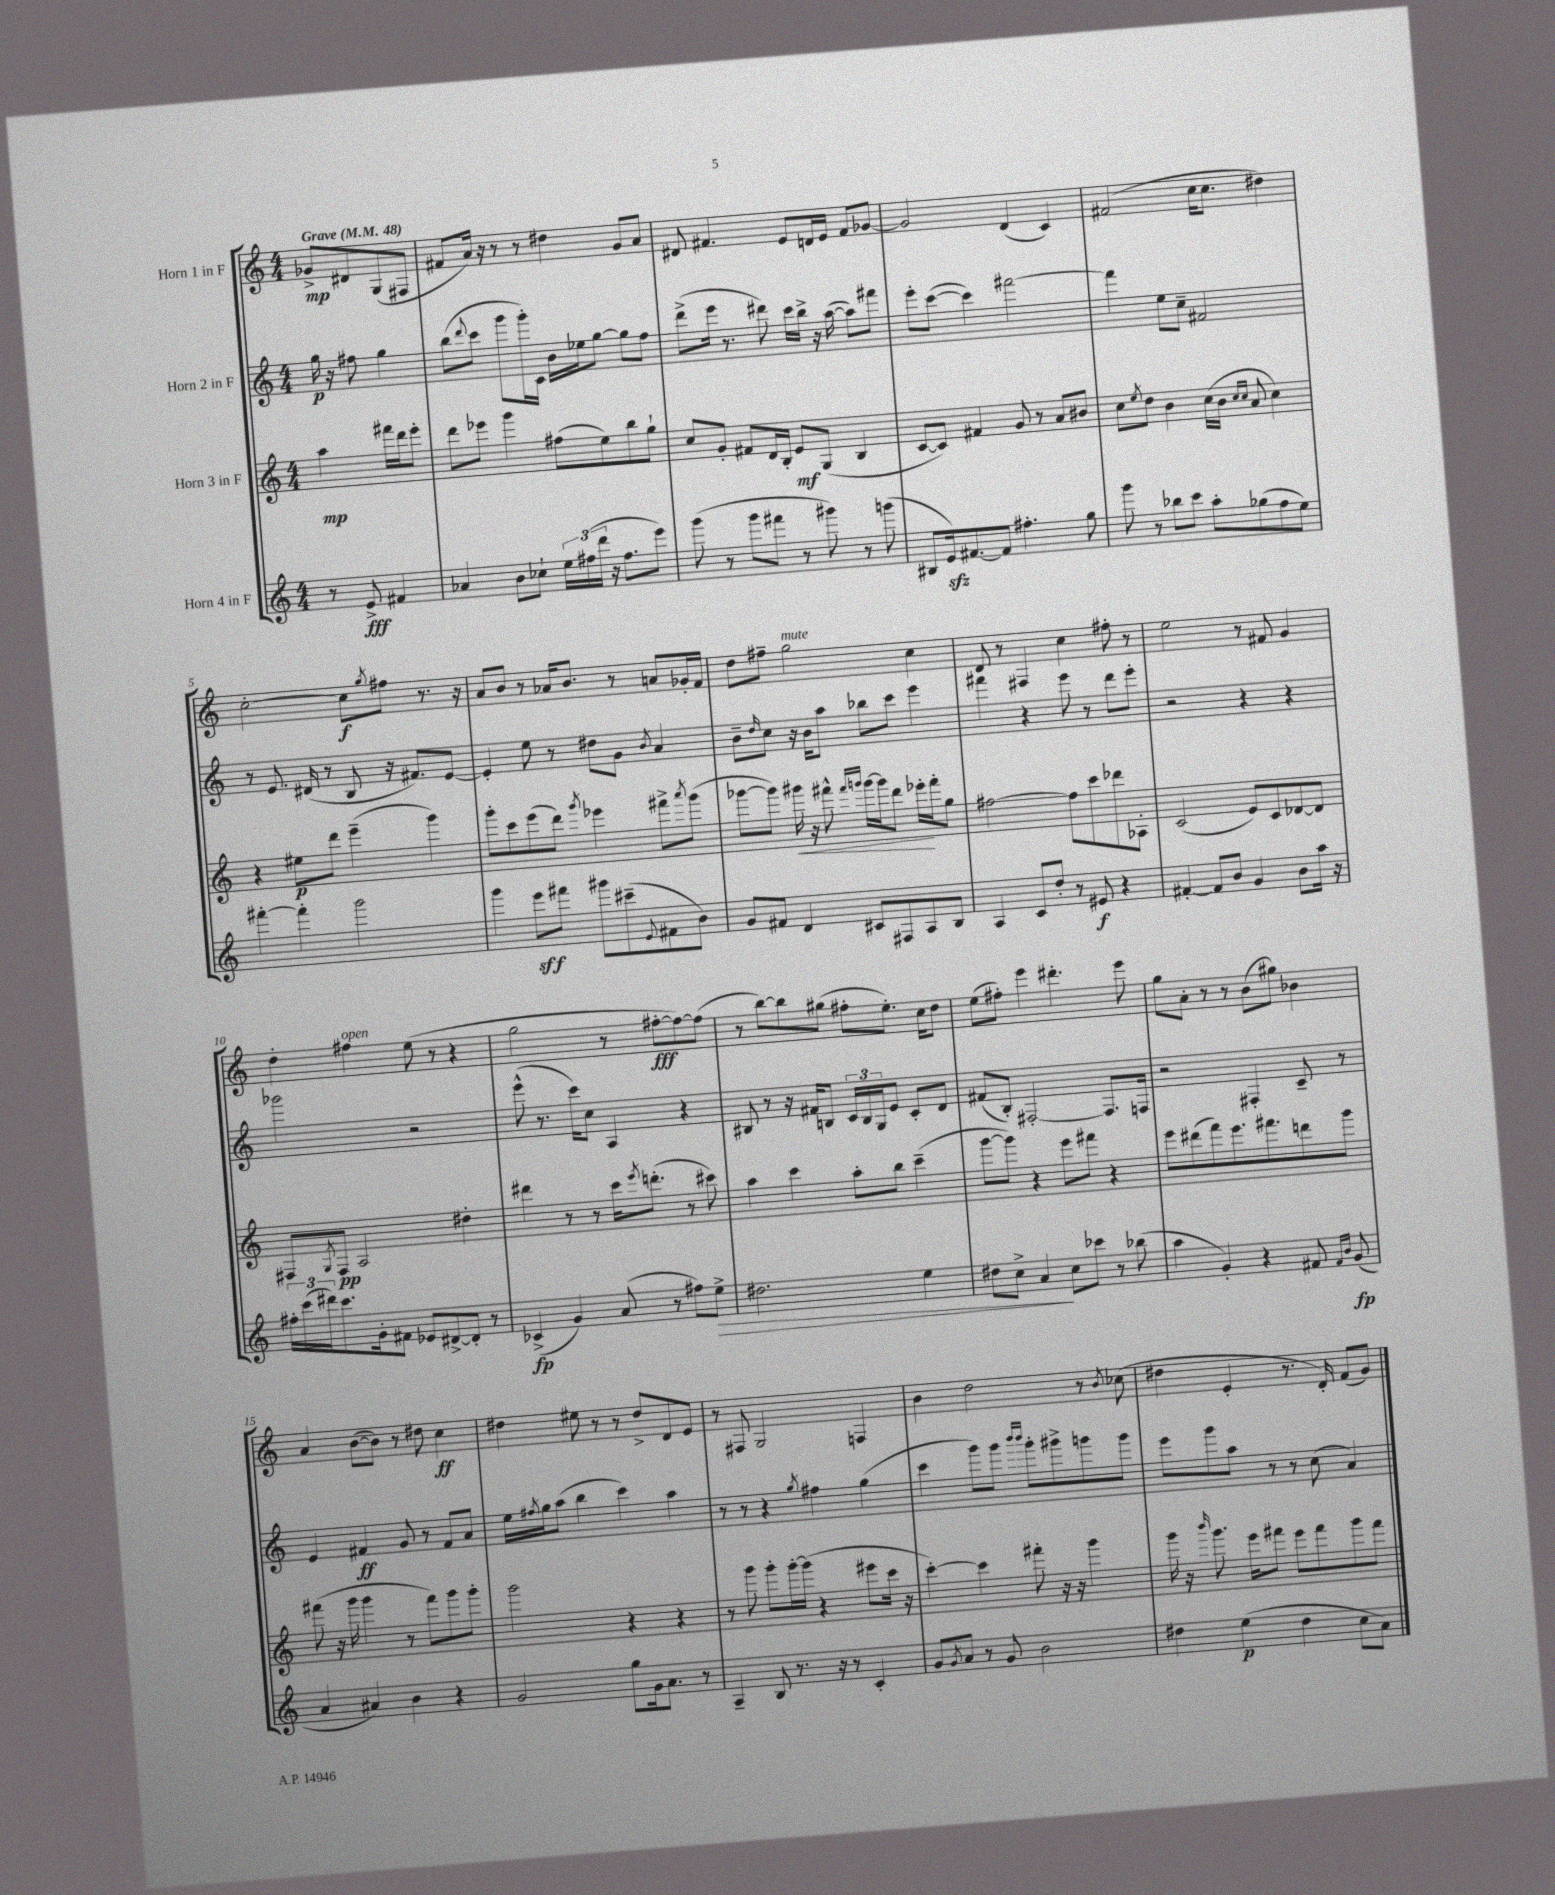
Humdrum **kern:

**kern	**kern	**kern	**kern
*staff4	*staff3	*staff2	*staff1
*clefG2	*clefG2	*clefG2	*clefG2
*k[]	*k[]	*k[]	*k[]
*M4/4	*M4/4	*M4/4	*M4/4
*MM48	*MM48	*MM48	*MM48
8r	4aa\	16gg\	8g-^/L
.	.	16r	.
8e^/	.	8ff#\	8d#/
4f#/	16fff#\LL	4gg\	(8G/
.	16ddd\J	.	.
.	8eee'\J	.	8F#/J
=	=	=	=
4a-/	8ddd\L	(8bb\L	8f#/L
.	.	8qqddd/	.
.	8eee-\J	8ccc\J	16a/Jk)
.	.	.	16r
8b\L	4ggg\	8ggg\L	8r
8cc-`\J	.	16ggg'\L)	8r
.	.	16c\JJ	.
24ee\LL	(8ff#\L	16b\LL	4dd#\
(24ff#\	.	.	.
.	.	16ee-\J	.
24ddd\JJ	.	.	.
16r	8ee\)	[8gg\J	.
8.ff#\L	.	.	.
.	8bb\	8gg\]L	8g/L
8eee\J)	8gg`\J	8ff\J	8a/J
=	=	=	=
(8ggg\	8cc/L	(8ddd^\L	8d#/
8r	8g'/J	16eee\Jk	4.f#/
.	.	8.r	.
8ggg\L	8f#/L	.	.
8fff#\J	16d/L	8ddd#\)	.
.	16B'/JJ	.	.
8r	8e/L	16ccc\LL	8e/L
.	.	16bb^\JJ	.
8ggg#\)	(8G/J	16r	16d/L
.	.	([16aa\	16e/JJ
8r	4B/	8aa\]L)	8f#/L
(8ggg\	.	8fff#\J	[8g-/J
=	=	=	=
8B#/L	[8c/L	8eee'\L	2g-/]
16e/k)	8c/]J)	([8ccc\J	.
[8.f#/	.	.	.
.	4f#/	4ccc\])	.
8f#/]J	.	.	.
4.ff#'\	8g/	[2fff#\	(4d/
.	8r	.	.
.	8a/L	.	4c/)
8gg\	8b#/J	.	.
=	=	=	=
8ggg\	8cc\L	4fff#\]	(2f#/
.	8qee/	.	.
8r	8dd\J	.	.
8bb-\L	4b\	8ee\L	.
8ccc\J	.	8cc~\J	.
8aa'\L	(16cc\LL	2f#/	16cc\LK
.	16b\JJ	.	8.cc\J
.	16qqcc/LL	.	.
.	16qqcc/JJ	.	.
(8gg-\	8a/	.	.
8ff\	4cc\)	.	4dd#\)
8ee\J)	.	.	.
=	=	=	=
[4fff#'\	4r	8r	[2cc'\
.	.	8.e/	.
4fff#'\]	8ee#\L	.	.
.	.	(16d#/	.
.	8ddd\J	8r	.
2ggg\	(4eee~\	8B/	8cc\]L
.	.	.	8qgg/
.	.	16r	8ff#\J
.	.	8.f#/L)	.
.	4ggg\)	.	8.r
.	.	[8e/J	.
.	.	.	16r
=	=	=	=
4ggg\	8ggg'\L	4e'/]	8a/L
.	8ccc\	.	8b/J
8eee\L	(8eee\	8ee\	8r
8fff#\J	8ddd\J)	8r	16a-/LK
.	.	.	8.b/J
.	8qggg/	.	.
8ggg#\L	4eee-\	8dd#\L	.
(8ccc#~\	.	8g\J	8r
8qqe/	.	8qb/	.
8f#\	8fff#^\L	4a/	8a/L
.	8qaaa/	.	.
8b\J)	(8ggg\J	.	16g-'/L
.	.	.	16f/JJ
=	=	=	=
8g/L	[8ggg-\L	8b~\L	8dd\L
.	.	16qqdd/	.
8f#/J	8ggg-\]J)	8cc\J	8ff#~\J
4d/	16ggg#\	16r	2gg\
.	16r	16b\LK	.
.	8fff#^^\	8aa\J	.
.	16qqfff#/LL	.	.
.	16qqggg/JJ	.	.
8c#/L	[16ggg\LL	8bb-\L	.
.	16ggg\]J	.	.
8F#/	8ddd\J	8ccc\J	.
8A/	16eee-'\LL	4eee\	4cc\
.	16fff#'\J	.	.
8B/J	8gg\J	.	.
=	=	=	=
4A/	[2ff#\	4fff#\	8d/
.	.	.	8r
8c/L	.	4r	4F#/
8dd'/J	.	.	.
8r	8ff#\]L	8eee\	4cc\
8e#/	8ccc\	8r	.
4r	8ddd-\	8ddd\L	8ff#'\
.	8A-'\J	8eee'\J	8r
=	=	=	=
[4f#'/	(2c/	2r	2ee\
8f#/]L	.	.	.
8b/J	.	.	.
4g/	8e/L)	4r	8r
.	8c/	.	8f#/
8b\L	[8d-/	4r	4g/
16aa\Jk	8d-/]J	.	.
16r	.	.	.
=	=	=	=
24ff#'\LL	8F#/L	2ggg-\	4dd'\
(24ccc\	.	.	.
24ddd#\J)	.	.	.
.	8qG/	.	.
8.ccc\	8F#/J	.	.
.	2A/	.	4ff#\
16g'\k	.	.	.
8f#\J	.	.	.
8e-/L	.	2r	(8ee\
[8d#^/	.	.	8r
8d#'/]J	4dd#'\	.	4r
8r	.	.	.
=	=	=	=
(4c-^/	4ddd#\	(8eee^^\	2gg\
.	.	8.r	.
4g/)	8r	.	.
.	.	16ccc\LK)	.
.	8r	8cc\J	.
(8a/	16ccc\LK	4A/	8r
.	8qeee/	.	.
.	(8.ddd'\J	.	.
8r	.	.	[8ff#'\L
8ff#\L)	8r	4r	8ff#\_)
8ee^\J	8ccc#\)	.	(8ff#\]J
=	=	=	=
2.dd#\	4aa\	8B#/	8r
.	.	8r	[8bb\L)
.	4ccc\	16r	8bb\]
.	.	16f#/LK	.
.	.	8B/J	(8gg#\J
.	8aa'\L	24c/LL	8ff#'\L
.	.	24B/	.
.	.	24G/J	.
.	8bb\J	8e/J	8.ee'\J)
4ee\	(4ccc~\	8c'/L	.
.	.	.	16cc\LK
.	.	8d/J	8dd\J
=	=	=	=
8dd#\L	[8ggg\L	(8f#/L	(8ee\L
8cc^\J	8ggg\]J)	8B'/J)	8ff#'\J)
4a/	4r	[2F#'/	4eee\
8cc\L	8eee\L	.	4.ddd#'\
8ccc-\J	8fff#\J	.	.
8r	4r	8.F#/]L	.
(8bb-\	.	.	8eee\
.	.	16F/Jk	.
=	=	=	=
4aa\	8eee\L	2r	8gg\L
.	(8ddd#\	.	8a'\J
4g'/)	8fff\)	.	8r
.	8.eee\	.	8r
4r	.	4F#'/	(8b\L
.	8.fff#\	.	.
.	.	.	8gg#\J)
8f#/	8ddd\	8c~/	4b-\
16qqf#/LL	.	.	.
16qqb/JJ	.	.	.
(8g/	8ggg\J	8r	.
=	=	=	=
4a/	(8fff#\	4e/	4a/
.	16r	.	.
.	16ggg\	.	.
4a#/)	4ggg\	4f#/	([8b\L
.	.	.	8b\]J)
4b\	8r	8g/	8r
.	8fff#\L)	8r	8dd#\
4r	8ggg\	8f#/L	4cc\
.	8ggg'\J	8a/J	.
=	=	=	=
2g/	2ggg\	16ee\LL	4dd#\
.	.	8qff#/	.
.	.	16gg\J	.
.	.	(8aa\J	.
.	.	4bb\	8ee#\
.	.	.	8r
8gg\L	4r	4ccc\)	8r
16g\k	.	.	8dd#^/L
8.a\J	.	.	.
.	4r	4aa\	8d/
8r	.	.	8e/J
=	=	=	=
4A~/	8r	8r	8r
.	8ggg\	8r	8F#/
8B/	8ggg'\L	4r	2G/
8.r	[16ggg'\L	.	.
.	(16ggg\]JJ	.	.
.	.	8qgg/	.
.	4r	4ff#\	.
16r	.	.	.
8r	.	.	.
4c'/	8eee#\L	(4gg\	4F/
.	16ccc\Jk	.	.
.	16r	.	.
=	=	=	=
8g/L	[4ccc'\)	4ccc\	4b\
8qg/	.	.	.
8a/J	.	.	.
8r	4ccc\]	8ggg\L)	2dd\
8g/	.	8ggg\J	.
.	.	16qqbbb/LL	.
.	.	16qqbbb/JJ	.
2b\	8fff#'\	8ggg'\L	.
.	16r	8ggg#^\	.
.	16r	.	.
.	4ggg\	8ggg\	8r
.	.	.	8qb/
.	.	8ggg\J	(8cc-\
=	=	=	=
4dd#\	16ggg\	8eee\L	4dd#\
.	16r	.	.
.	16qqbbb/	.	.
.	8.ggg\	8ggg\	.
(4ee\	.	8aa\J	4e'/
.	16eee\LK	.	.
.	8fff#\J	8r	.
4dd#\	8eee\L	8r	8.r
.	8fff#\	(8cc\	.
.	.	.	16d'/)
8cc\L	8ggg\	4a/)	(8f/L
8a\J)	8fff#\J	.	8g/J)
==	==	==	==
*-	*-	*-	*-
